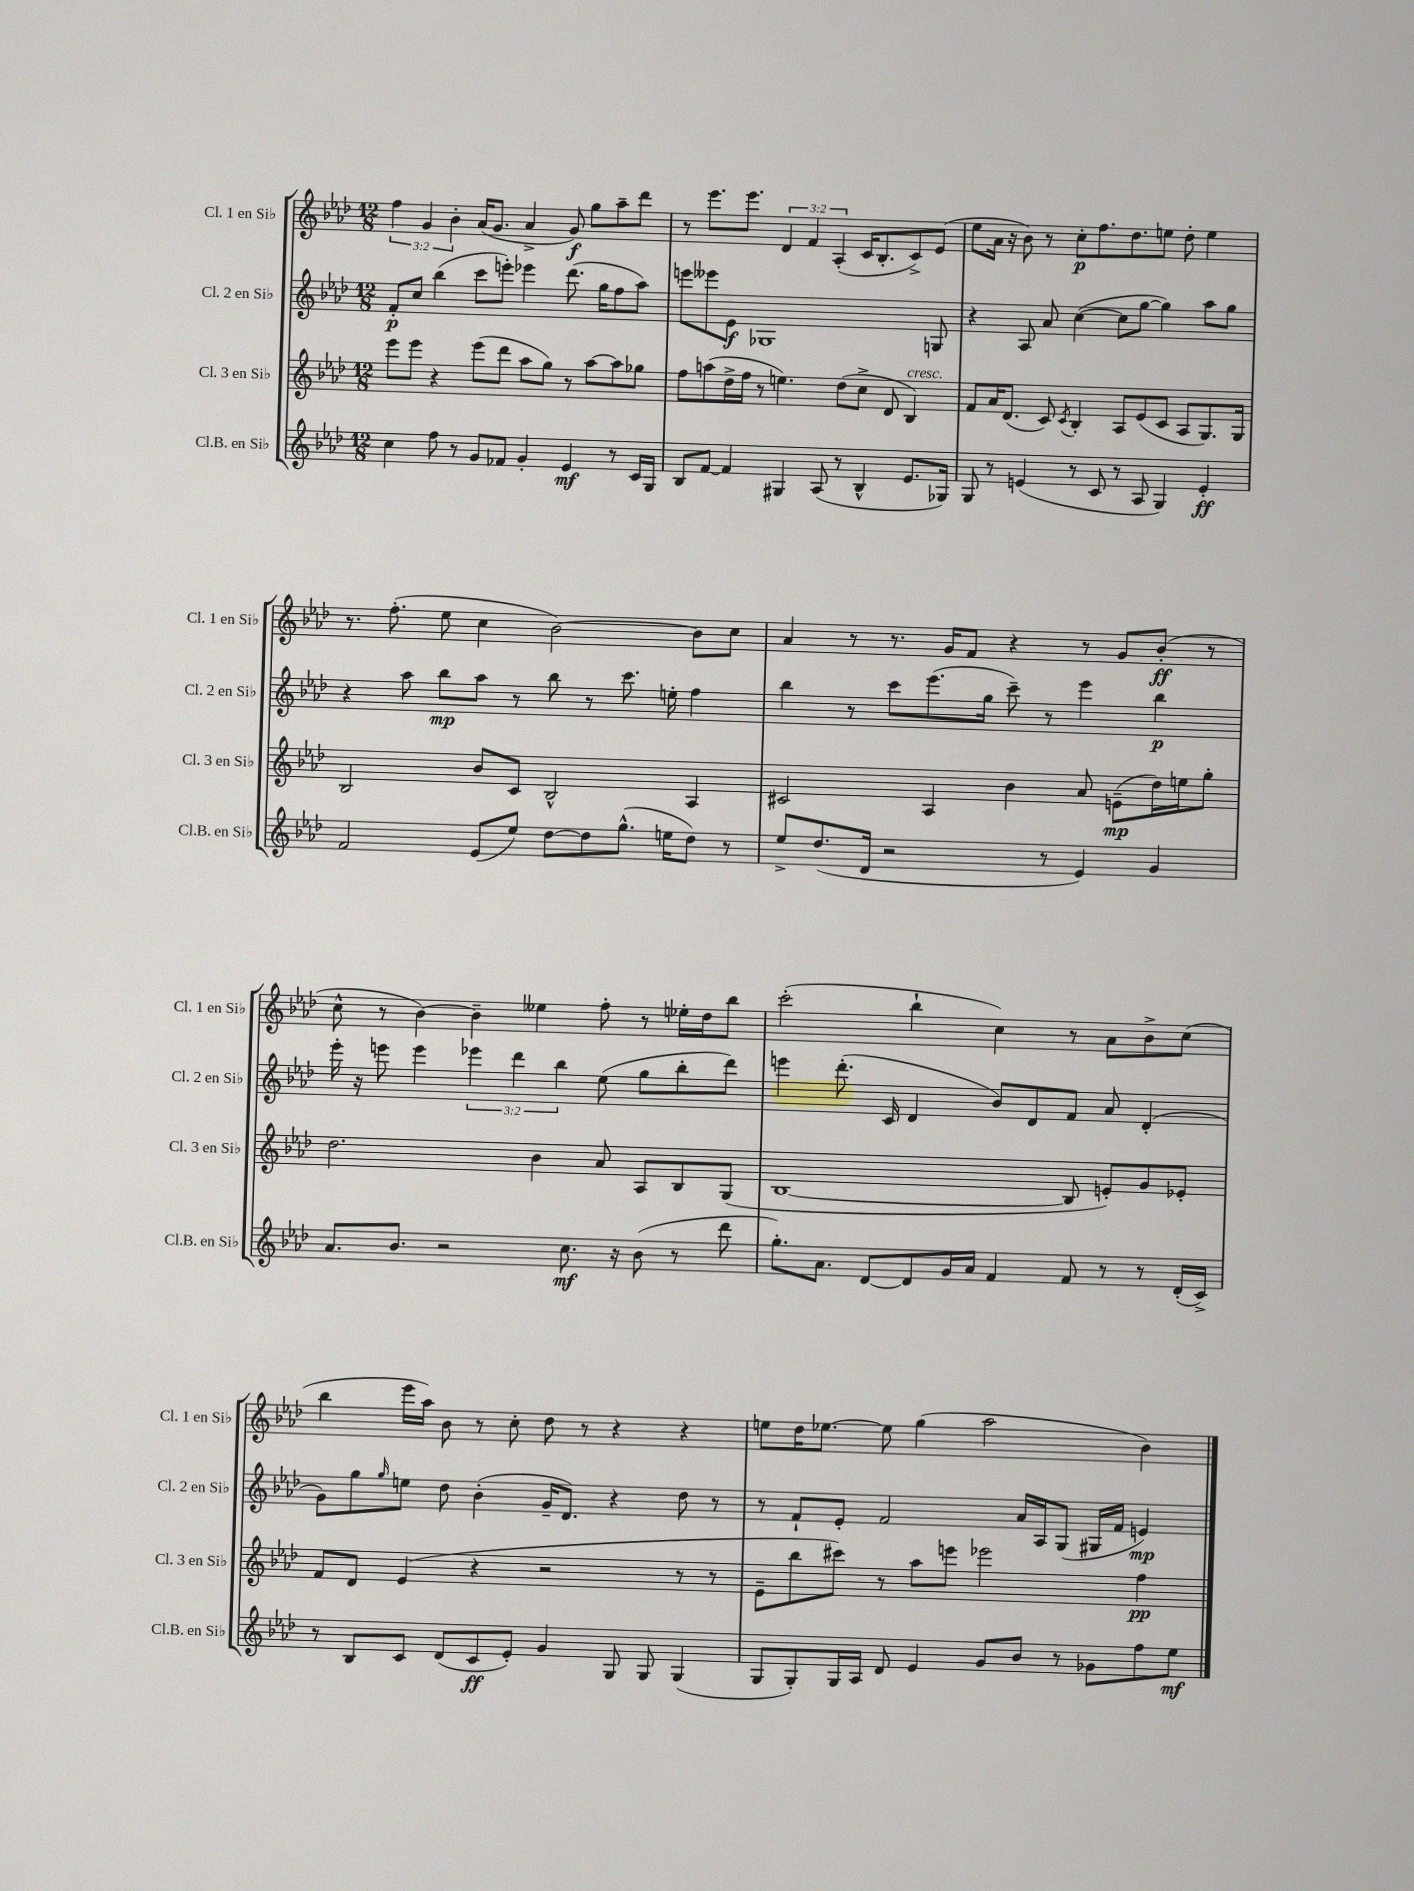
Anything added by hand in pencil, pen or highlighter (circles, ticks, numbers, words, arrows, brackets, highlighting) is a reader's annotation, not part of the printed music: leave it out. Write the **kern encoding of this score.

**kern	**kern	**kern	**kern
*staff4	*staff3	*staff2	*staff1
*clefG2	*clefG2	*clefG2	*clefG2
*k[b-e-a-d-]	*k[b-e-a-d-]	*k[b-e-a-d-]	*k[b-e-a-d-]
*M12/8	*M12/8	*M12/8	*M12/8
4cc\	8eee-\L	8f'/L	6ff\
.	8eee-\J	8cc/J	.
.	.	.	6g/
8ff\	4r	(4bb-\	.
.	.	.	6b-'\
8r	.	.	.
8g/L	(8eee-\L	8ccc\L	(16a-/LK
.	.	.	8.g/J
8f-/J	8ddd-\J	8eee'\J)	.
4g'/	8aa-\L	4eee-\	4a-^/
.	8gg\J)	.	.
4e-/	8r	(8.ddd-\	8g/)
.	[8aa-\L	.	8gg\L
.	.	16gg\LK	.
8r	8aa-\]	8ff\	8aa-~\
16c/LL	8gg-\J	8aa-\J)	8ddd-\J
16G/JJ	.	.	.
=	=	=	=
8B-/L	8ff\L	8eee\L	8r
[8f/J	(8aa\	8eee--\	8.eee-\L
4f/]	16dd-^\L	8e-\J	.
.	16ff\JJ	.	8.eee-\J
.	8r	1G-	.
4G#/	4.ee\)	.	6d-/
.	.	.	6f/
(8A-/	.	.	.
.	.	.	(6A-'/
8r	(8dd-\L	.	.
4B-^^/	8cc^\J	.	16c/LK
.	.	.	8.B-'/
.	8d-/	.	.
8.e-/L	4B-/)	.	8c^/)
.	.	8G/	(8e-/J
16G-/Jk)	.	.	.
=	=	=	=
8G/	8f/L	4r	8ee-\L
8r	16a-/K	.	16a-\Jk
.	(8.d-/J	.	16r
(4e/	.	8A-/	8b-\)
.	8c/)	8a-/	8r
.	8qc/	.	.
8r	4B-'/	([4cc\	8cc'\L
8c/	.	.	8.ff\
8r	8A-/L	8cc\]L	.
.	.	.	8.dd-\
8A-/	(8e-/	[8gg\J	.
4G/)	8c/J	4gg\])	8ee\J
.	8A-/L	.	8dd-'\
4e'/	8.G/)	8aa-\L	4ee\
.	.	8gg\J	.
.	16G/Jk	.	.
=	=	=	=
2f/	2B-/	4r	8.r
.	.	.	(8.ff'\
.	.	8aa-\	.
.	.	8bb-\L	8ee-\
(8e-/L	8b-/L	8aa-\J	4cc\
8ee-/J)	8c/J	8r	.
[8dd-\L	2B-^^/	8bb-\	[2b-\)
8dd-\]	.	8r	.
(8.gg^^\J	.	8.ccc\	.
16ee\LK	.	16ee'\	.
8dd-\J)	4A-/	4ff\	8b-\]L
8r	.	.	8cc\J
=	=	=	=
8ee-^/L	2c#/	4bb-\	4a-/
(8.dd-/	.	.	.
.	.	8r	8r
16d-/Jk	.	.	.
2r	.	8ccc\L	8.r
.	4A-/	(8.eee-\	.
.	.	.	16g/LK
.	.	.	8f/J
.	.	16gg\Jk	.
.	4b-\	8ccc~\)	4r
8r	.	8r	.
4e-/)	8a-/	4eee-\	8r
.	(8e~\L	.	8g/L
4g/	16dd-\L)	4bb-\	(8b-'/J
.	16ee\J	.	.
.	8gg'\J	.	8r
=	=	=	=
8.a-/L	2.dd-\	16eee-'\	8cc^^\
.	.	16r	.
.	.	8eee\	8r
8.b-/J	.	.	.
.	.	4eee\	[4b-\)
2r	.	.	.
.	.	6eee-\	4b-~\]
.	.	6ddd-\	.
.	4b-\	.	4ee--\
.	.	6bb-\	.
8.cc\	.	.	.
.	8a-/	(8ee-\	8ff'\
16r	.	.	.
(8b-\	8A-/L	8gg\L	8r
8r	8B-/	8bb-'\	16ee-'\LL
.	.	.	16dd-\J
8ddd-\	(8G/J	8ddd-\J)	8bb-\J
=	=	=	=
8.gg'\L)	[1B-	4eee\	(2ccc'\
8.a-\J	.	.	.
.	.	(8.ddd-'\	.
[8d-/L	.	.	.
.	.	16c/	.
8d-/]	.	4d-/	4bb-`\
16g/L	.	.	.
16a-/JJ	.	.	.
4f/	.	8b-/L)	4cc\)
.	.	8d-/	.
8f/	8B-/]	8f/J	8r
8r	8e'/L)	8a-/	8a-\L
8r	8g/	(4d-'/	8b-^\
(16d-'/LL	8e-'/J	.	(8cc\J
16c^/JJ)	.	.	.
=	=	=	=
8r	8f/L	8g\L)	4bb-\
8B-/L	8d-/J	8gg\	.
.	.	16qqgg/	.
8c/J	(4e-/	8ee\J	16eee-\LL
.	.	.	16aa-\JJ)
(8d-/L	.	8dd-\	8b-\
8c/	4r	(4b-'\	8r
8e-'/J)	.	.	8cc'\
4g/	2r	16g~/LK	8dd-\
.	.	8.d-/J)	.
.	.	.	8r
8G/	.	4r	4r
8G/	.	.	.
(4G/	8r	8dd-\	4r
.	8r	8r	.
=	=	=	=
8G/L	8e-~\L	8r	8ee\L
8G'/)	8bb-\	8f`/L	16dd-\K
.	.	.	[8.ee-\J
16G/L	8ccc#\J)	8e-'/J	.
16A-/JJ	.	.	.
8d-/	8r	2f/	8ee-\]
4e-/	8aa-\L	.	(4gg\
.	8eee\J	.	.
8g/L	2eee-\	.	2aa-\
8b-/J	.	16a-/LL	.
.	.	16A-/J	.
8r	.	(8G/J	.
8g-\L	.	16G#/LL	.
.	.	16f/JJ	.
8ff\	4ff\	4e/)	4b-\)
8ee-\J	.	.	.
==	==	==	==
*-	*-	*-	*-
